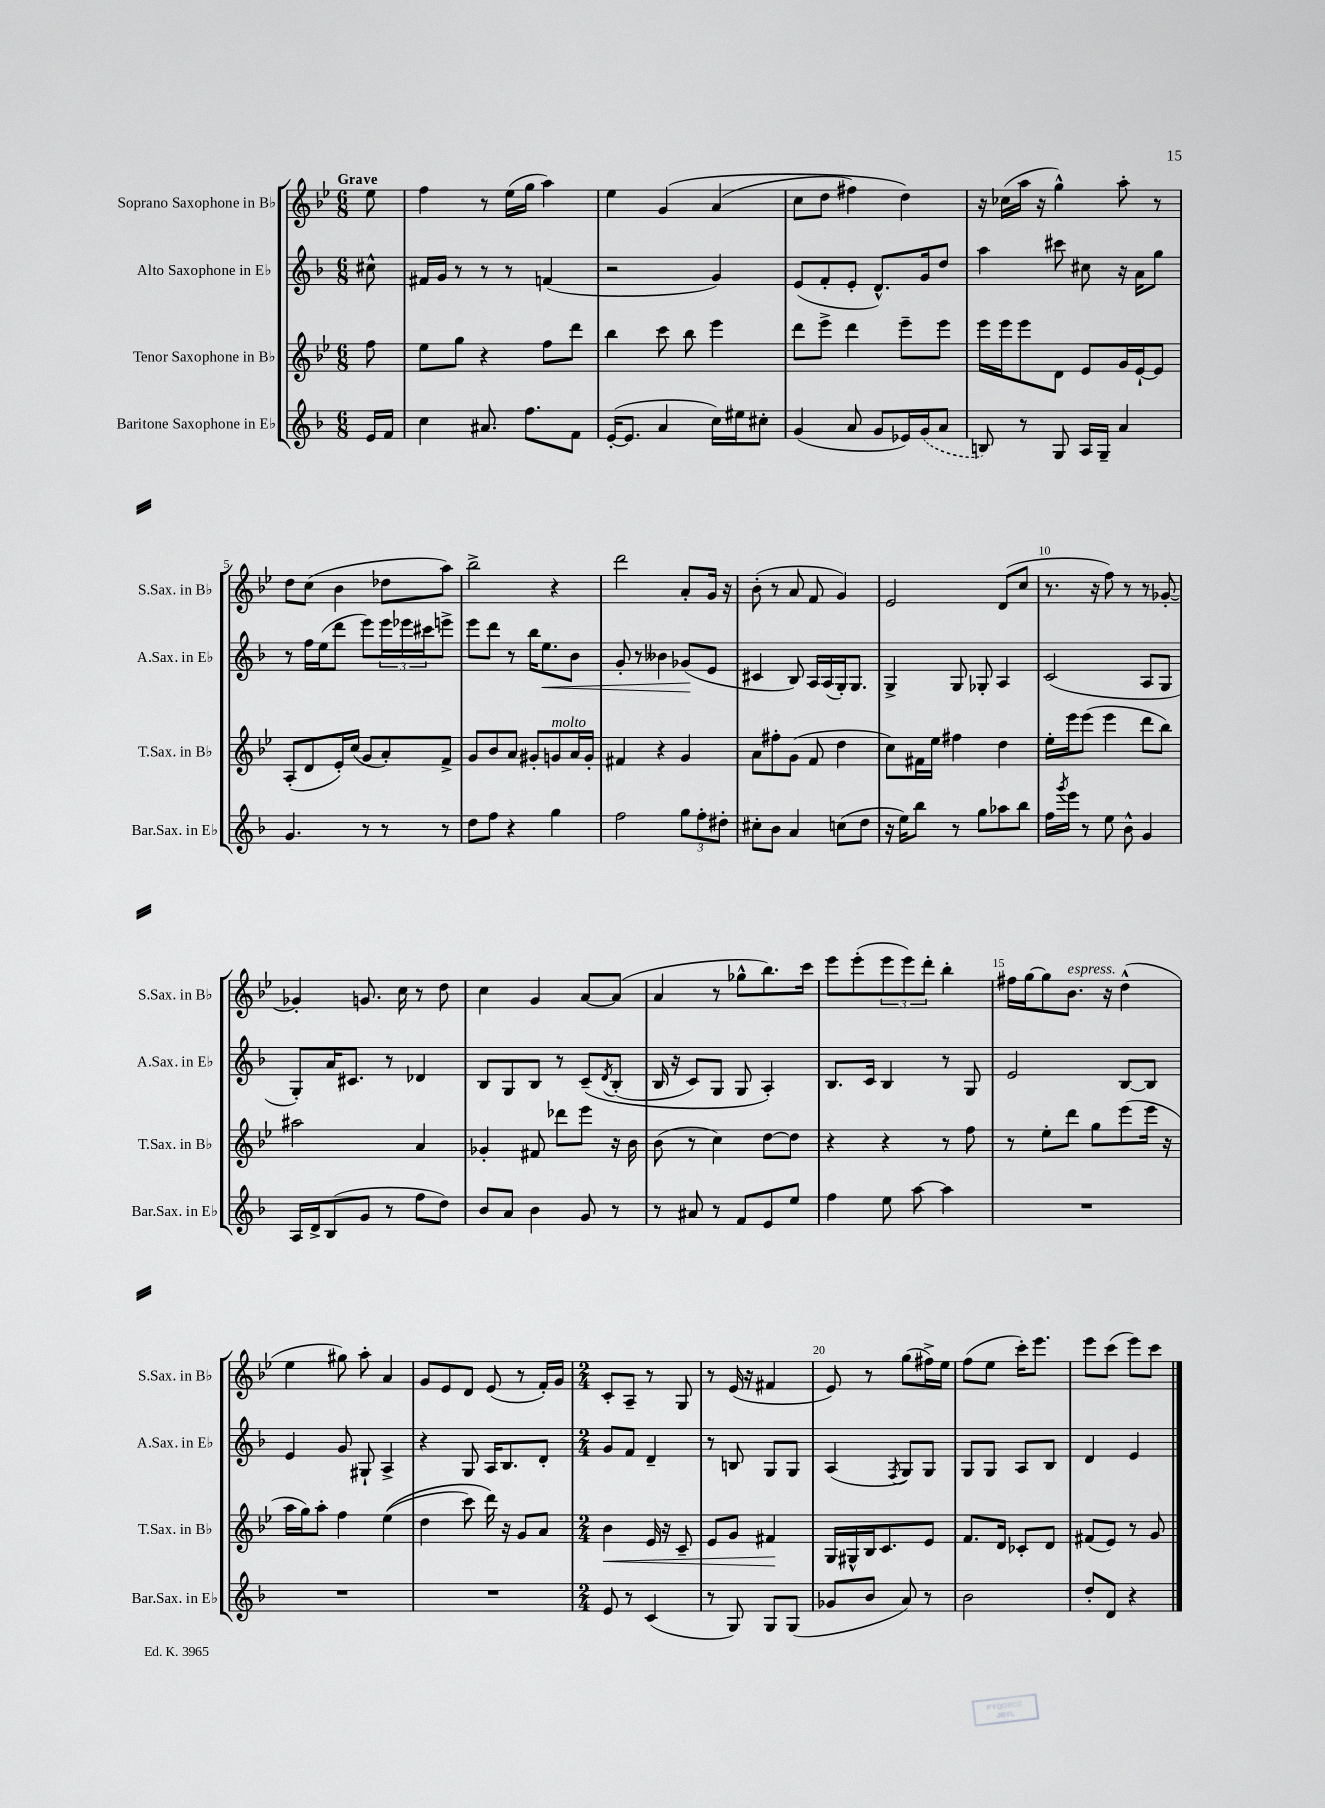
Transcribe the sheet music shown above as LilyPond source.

<<
\new StaffGroup <<
\new Staff = "s0" \with { instrumentName = "Soprano Saxophone in Bb" shortInstrumentName = "S.Sax. in Bb" } {
    \clef treble \key bes \major \numericTimeSignature \time 6/8 \partial 8 \tempo "Grave"
    ees''8 |
    f''4 r8 ees''16( g''16 a''4) |
    ees''4 g'4\( a'4( |
    c''8 d''8 fis''4) d''4\) |
    r16 ces''16( a''16 r16 g''4-^) a''8-. r8 |
    d''8 c''8( bes'4 des''8 a''8) |
    bes''2-> r4 |
    d'''2 a'8-. g'16 r16 |
    bes'8-.( r8 a'8 f'8 g'4) |
    ees'2 d'8( c''8 |
    r8. r16 f''8) r8 r8 ges'8~-. |
    ges'4-. g'8. c''16 r8 d''8 |
    c''4 g'4 a'8~ a'8( |
    a'4 r8 ges''8-^ bes''8.) c'''16 |
    ees'''8 ees'''8-.( \tuplet 3/2 { ees'''8 ees'''8) d'''8-. } bes''4-. |
    fis''16 g''16~ g''8 bes'8.^\markup { \italic "espress." } r16 d''4-^( |
    ees''4 gis''8) a''8-. a'4 |
    g'8 ees'8 d'8 ees'8( r8 f'16-.) g'16 |
    \numericTimeSignature \time 2/4 c'8-. a8-- r8 g8 |
    r8 ees'16( r16 fis'4 |
    ees'8) r8 g''8( fis''16->) ees''16 |
    f''8( ees''8 c'''16-.) ees'''8. |
    ees'''8 c'''8( ees'''8) c'''8 \bar "|." |
}
\new Staff = "s1" \with { instrumentName = "Alto Saxophone in Eb" shortInstrumentName = "A.Sax. in Eb" } {
    \clef treble \key f \major \numericTimeSignature \time 6/8 \partial 8
    cis''8-^ |
    fis'16 g'16 r8 r8 r8 f'4( |
    r2 g'4) |
    e'8( f'8-. e'8-. d'8.-^) g'16 d''8 |
    a''4 cis'''8 cis''8 r16 a'16 g''8 |
    r8 f''16 e''16( d'''8 e'''8) \tuplet 3/2 { e'''16 ees'''16 cis'''16 } e'''8-> |
    e'''8 d'''8 r8 bes''16 e''8.\< bes'8 |
    g'8-. r8 beses'4 ges'8\!( e'8 |
    cis'4 bes8) a16 a16( g16-.) g8. |
    g4-> g8 ges8-. a4 |
    c'2( a8 g8 |
    g8-.) a'16 cis'8. r8 des'4 |
    bes8 g8 bes8 r8 c'8--\( \acciaccatura { d'8 } bes8-.( |
    bes16 r16 c'8) g8 g8 a4-.\) |
    bes8. c'16 bes4 r8 g8 |
    e'2 bes8~ bes8 |
    e'4 g'8 gis8-! a4-> |
    r4 g8 a16 bes8. d'8-. |
    \numericTimeSignature \time 2/4 g'8 f'8 d'4-- |
    r8 b8 g8 g8 |
    a4( \acciaccatura { f8 } g8) g8 |
    g8 g8 a8 bes8 |
    d'4 e'4 \bar "|." |
}
\new Staff = "s2" \with { instrumentName = "Tenor Saxophone in Bb" shortInstrumentName = "T.Sax. in Bb" } {
    \clef treble \key bes \major \numericTimeSignature \time 6/8 \partial 8
    f''8 |
    ees''8 g''8 r4 f''8 d'''8 |
    bes''4 c'''8 bes''8 ees'''4 |
    d'''8 ees'''8-> d'''4 ees'''8-- ees'''8 |
    ees'''16 ees'''16 ees'''8 d'8 ees'8 g'16 ees'16~-! ees'8 |
    a8-.( d'8 ees'16-.) c''16( g'8 a'8-.) f'8-> |
    g'8 bes'8 a'8 gis'8-. g'8^\markup { \italic "molto" } a'16 g'16-. |
    fis'4 r4 g'4 |
    a'8 fis''8-. g'8( f'8 d''4 |
    c''8) fis'16 ees''16 fis''4 d''4 |
    ees''16-. ees'''16 ees'''8( ees'''4 d'''8 bes''8) |
    ais''2 a'4 |
    ges'4-. fis'8 des'''8 ees'''8 r16 bes'16 |
    bes'8( r8 c''4) d''8~ d''8 |
    r4 r4 r8 f''8 |
    r8 ees''8-. d'''8 g''8 ees'''8( ees'''16 r16 |
    a''16 g''16) a''8-. f''4 ees''4(\( |
    d''4 c'''8) d'''16\) r16 g'8 a'8 |
    \numericTimeSignature \time 2/4 bes'4\< ees'16 r16 c'8-- |
    ees'8 g'8 fis'4\! |
    g16 gis16-^ bes16 c'8. ees'8 |
    f'8. d'16 ces'8-. d'8 |
    fis'8( ees'8) r8 g'8 \bar "|." |
}
\new Staff = "s3" \with { instrumentName = "Baritone Saxophone in Eb" shortInstrumentName = "Bar.Sax. in Eb" } {
    \clef treble \key f \major \numericTimeSignature \time 6/8 \partial 8
    e'16 f'16 |
    c''4 ais'8. f''8. f'8 |
    e'16~-.( e'8. a'4 c''16) eis''16 cis''8-. |
    g'4( a'8 g'8 ees'16) \once \slurDashed g'16( a'8 |
    b8) r8 g8 a16 g16-- a'4 |
    g'4. r8 r8 r8 |
    d''8 f''8 r4 g''4 |
    f''2 \tuplet 3/2 { g''8 f''8-. dis''8-. } |
    cis''8-. bes'8 a'4 c''8( d''8 |
    r16 e''16) bes''8 r8 g''8 aes''8 bes''8 |
    f''16 \acciaccatura { g'''8 } e'''16 r8 e''8 bes'8-^ g'4 |
    a16 d'16-> bes8( g'8 r8 f''8 d''8) |
    bes'8 a'8 bes'4 g'8 r8 |
    r8 ais'8 r8 f'8 e'8 e''8 |
    f''4 e''8 a''8~ a''4 |
    R2. |
    R2. |
    R2. |
    \numericTimeSignature \time 2/4 e'8 r8 c'4( |
    r8 g8) g8 g8( |
    ges'8 bes'8 a'8) r8 |
    bes'2 |
    d''8-. d'8 r4 \bar "|." |
}
>>
>>
\layout { \context { \Score \override BarNumber.break-visibility = ##(#f #t #t) barNumberVisibility = #(every-nth-bar-number-visible 5) } }
